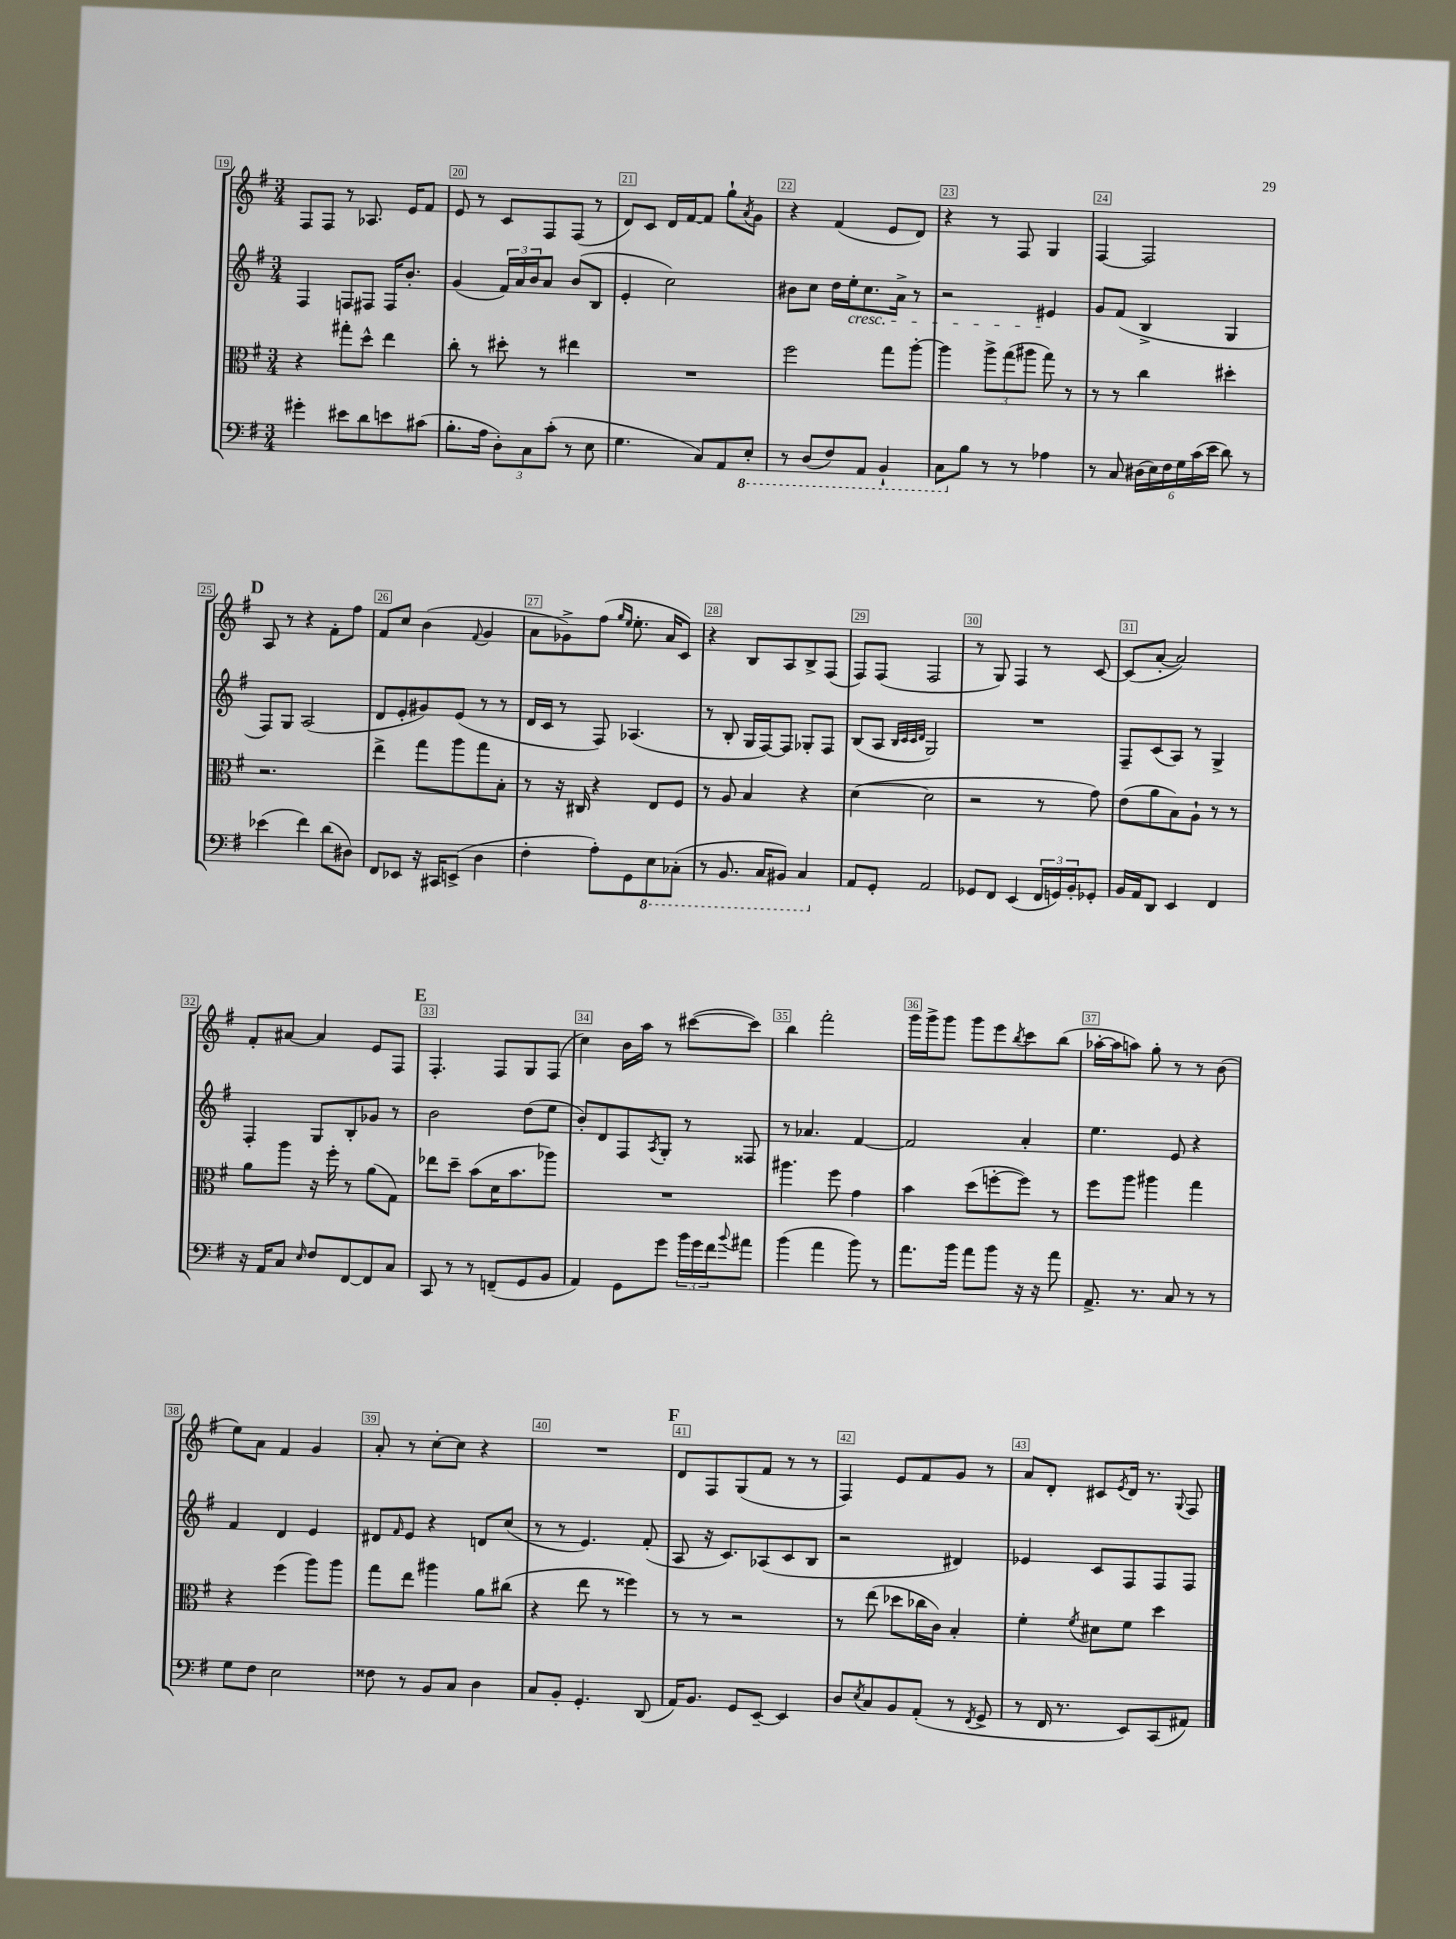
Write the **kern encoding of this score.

**kern	**kern	**kern	**kern
*part4	*part3	*part2	*part1
*staff4	*staff3	*staff2	*staff1
*clefF4	*clefC3	*clefG2	*clefG2
*k[f#]	*k[f#]	*k[f#]	*k[f#]
*M3/4	*M3/4	*M3/4	*M3/4
=19	=19	=19	=19
4g#X'\	4r	4F#/	8F#/L
.	.	.	8F#/J
8e#X\L	8gg#X'\L	8Fn/L	8r
8d\	8dd^^\J	8F#X/J	8.A-X/
8en\	4ee\	16F#/KL	.
.	.	8.b'/J	16e/KL
(8c#X\J	.	.	8f#/J
=20	=20	=20	=20
8.B'\L	8cc'\	(4g/	8e/
.	8r	.	8r
16A\Jk	.	.	.
12D'\L)	8dd#X'\	24f#/LL)	8c/L
.	.	24a/	.
12C\	.	24b/J	.
.	8r	8a/J	8F#/
(12c'\J	.	.	.
8r	4ee#X\	(8b/L	(8F#/J
8E\	.	8B/J	8r
=21	=21	=21	=21
4.G\	2.r	4e'/	8d/L)
.	.	.	8c/J
.	.	2cc\)	16d/LL
.	.	.	[16f#/J
8C/L)	.	.	8f#/J]
8AA/	.	.	8gg`\L
.	.	.	8qa/
*8ba	*	*	*
8EE'/J	.	.	8g\J
=22	=22	=22	=22
8r	2ff#\	8b#X\L	4r
(8DD/L	.	8cc\J	.
8FF#/)	.	16dd\LL	(4f#/
!	!	!LO:TX:b:i:t=cresc.	!
.	.	16ee'\J	.
8AAA/J	.	8.cc\	.
4BBB`/	8gg\L	.	8e/L
.	.	16a^\Jk	.
.	[8aa'\J	8r	8d/J)
=23	=23	=23	=23
8CC\L	4aa\]	2r	4r
*X8ba	*	*	*
8B\J	.	.	.
8r	12aa^\L	.	8r
.	(12gg\	.	.
8r	.	.	8F#/
.	12aa#X\J	.	.
4A-X\	8gg\)	4e#X/	4G/
.	8r	.	.
=24	=24	=24	=24
8r	8r	8g/L	[4F#/
8C/	8r	(8f#/J	.
(24D#X\LL	4cc\	4B^/	2F#/]
24E\)	.	.	.
24F#\	.	.	.
24G\	.	.	.
(24c\	.	.	.
24e\JJ	.	.	.
8d\)	4dd#X'\	4G/	.
8r	.	.	.
!!LO:LB:g=z
!!LO:REH:place=s1:t=D
=25	=25	=25	=25
(4e-X\	2.r	8F#/L)	8A/
.	.	8G/J	8r
4f#\)	.	(2A/	4r
(8d\L	.	.	8f#'\L
8D#X\J)	.	.	8ff#\J
=26	=26	=26	=26
8FF#/L	4ee^\	8d/L	8f#/L
8EE-X/J	.	8e'/	8cc/J
16r	8gg\L	8g#X/)	(4b\
16CC#X/KL	.	.	.
(8EEn^/J	8aa\	(8e/J	.
.	.	.	8qqf#/
4D\	8gg\	8r	4g/
.	8B'\J	8r	.
=27	=27	=27	=27
4F#'\	8r	16d/LL	8a\L
.	.	16c/JJ	.
.	16r	8r	8g-X^\)
.	16C#X/	.	.
8A'\L)	4r	8F#/)	(8ff#\J
.	.	.	16qqgg/LL
.	.	.	16qqee/JJ
8GG\	.	(4.A-X/	8.ee'\
*8ba	*	*	*
8EE\	8E/L	.	.
.	.	.	16a/KL
(8CC-X'\J	8F#/J	.	8c/J)
=28	=28	=28	=28
8r	8r	8r	4r
8.BBB/	8A/	8B'/	.
.	4B/	16G/LL	8B/L
16CC/KL	.	[16F#/J)	.
8BBB#X/J)	.	8F#/J]	8A/
4CC/	4r	8G-X'/L	8B^/
.	.	8F#/J	(8F#/J
=29	=29	=29	=29
*X8ba	*	*	*
8AA/L	([4d\	(8B/L	8F#/L)
8GG'/J	.	8A/J	(8F#/J
.	.	32qqB/LLL	.
.	.	32qqc/	.
.	.	32qqc/	.
.	.	32qqd/JJJ	.
2AA/	2d\]	2G/)	2F#/
=30	=30	=30	=30
8GG-X/L	2r	2.r	8r
8FF#/J	.	.	8G/)
(4EE/	.	.	4F#/
24FF#/LL	8r	.	8r
24GGn/)	.	.	.
24BB'/J	.	.	.
8GG-X'/J	8g\)	.	[8c/
=31	=31	=31	=31
16BB/LL	(8e\L	8F#~/L	(8c/L]
16AA/J	.	.	.
8DD/J	8a\	(8c/	[8a'/J
4EE/	8B\)	8A/J)	2a/])
.	8A`\J	8r	.
4FF#/	8r	4G^/	.
.	8r	.	.
!!LO:LB:g=z
=32	=32	=32	=32
16r	8a\L	4F#'/	8f#'/L
16AA/KL	.	.	.
8C/J	8aa\J	.	[8a#X/J
16qqE/	.	.	.
8F#/L	16r	8G/L	4a#/]
.	16ff#'\	.	.
[8FF#/	8r	8B'/	.
8FF#/]	(8a\L	8g-X/J	8e/L
8C/J	8G\J)	8r	8F#/J
!!LO:REH:place=s1:t=E
=33	=33	=33	=33
8CC/	8ee-X\L	2b\	4.F#'/
8r	8dd~\J	.	.
8r	(8b\L	.	.
(8FFn~/L	16d\K	.	8F#/L
.	8.b\	.	.
8GG/	.	(8dd\L	8G/
8BB/J	8aa-X\J)	8ee\J	(8F#/J
=34	=34	=34	=34
4AA/)	2.r	8b'/L)	4cc\)
.	.	8d/	.
8GG\L	.	8F#/	16b\LL
.	.	.	16aa\JJ
.	.	8qA/	.
8g\J	.	8G'/J	8r
24b\LL	.	8r	([8ccc#X\L
24g\	.	.	.
24f#\J	.	.	.
8qqb/	.	.	.
8a#X\J	.	8F##X/	8ccc#\J])
=35	=35	=35	=35
(4b\	4.aa#X\	8r	4bb\
.	.	4.a-X/	.
4a\	.	.	2fff#'\
.	8ff#\	.	.
8b\)	4g\	[4f#/	.
8r	.	.	.
=36	=36	=36	=36
8.a\L	4b\	2f#/]	16ggg\LL
.	.	.	16ggg^\J
.	.	.	8ggg\J
16b\Jk	.	.	.
8a\L	(8dd\L	.	8ggg\L
8b\J	[8ffn'\	.	8eee\
.	.	.	8qbb/
16r	8ff\J])	4a'/	8ccc\
16r	.	.	.
8a\	8r	.	(8bb\J
=37	=37	=37	=37
8.AA^/	8ff#\L	4.ee\	[16aa-X'\LL
.	.	.	16aa-\J]
.	8aa\J	.	8aan\J)
8.r	.	.	.
.	4aa#X\	.	8gg'\
8C/	.	8e/	8r
8r	4gg\	4r	8r
8r	.	.	(8b\
!!LO:LB:g=z
=38	=38	=38	=38
8G\L	4r	4f#/	8ee\L)
8F#\J	.	.	8a\J
2E\	(4ff#\	4d/	4f#/
.	8aa\L)	4e/	4g/
.	8aa\J	.	.
=39	=39	=39	=39
8F##X\	8gg\L	8d#X/L	8a'/
.	.	16qqf#/	.
8r	8ee\J	8e/J	8r
8BB/L	4aa#X\	4r	[8cc'\L
8C/J	.	.	8cc\J]
4D\	8a\L	8dn/L	4r
.	(8cc#X\J	(8cc/J	.
=40	=40	=40	=40
8C/L	4r	8r	2.r
8BB'/J	.	8r	.
4.GG'/	8ee\	4.e/)	.
.	8r	.	.
.	4ff##X\)	.	.
(8DD/	.	(8f#'/	.
!!LO:REH:place=s1:t=F
=41	=41	=41	=41
16AA/KL)	8r	8A/	8d/L
8.BB/J	.	.	.
.	8r	16r	8F#/
.	.	8.c/L)	.
8GG/L	2r	.	(8G/
[8EE~/J	.	(8A-X/	8f#/J
4EE/]	.	8c/	8r
.	.	8B/J	8r
=42	=42	=42	=42
8D/L	8r	2r	4F#/)
8qE/	.	.	.
8C/	(8ee\	.	.
8BB/	8dd-X\L	.	8e/L
(8AA'/J	16cc-X\L	.	8f#/
.	16c\JJ)	.	.
8r	4B'/	4d#X/)	8g/J
8qFF#/	.	.	.
8GG^/	.	.	8r
=43	=43	=43	=43
8r	4f#'\	4e-X/	8a/L
16FF#/	.	.	8d'/J
8.r	.	.	.
.	8qf#/	.	.
.	8d#X\L	8c/L	8c#X/L
.	.	.	8qe/
8EE/L)	8f#\J	8F#/	16d/Jk
.	.	.	8.r
(8CC/	4dd\	8F#/	.
.	.	.	8qqG/
8AA#X/J)	.	8F#/J	8F#/
==	==	==	==
*-	*-	*-	*-
